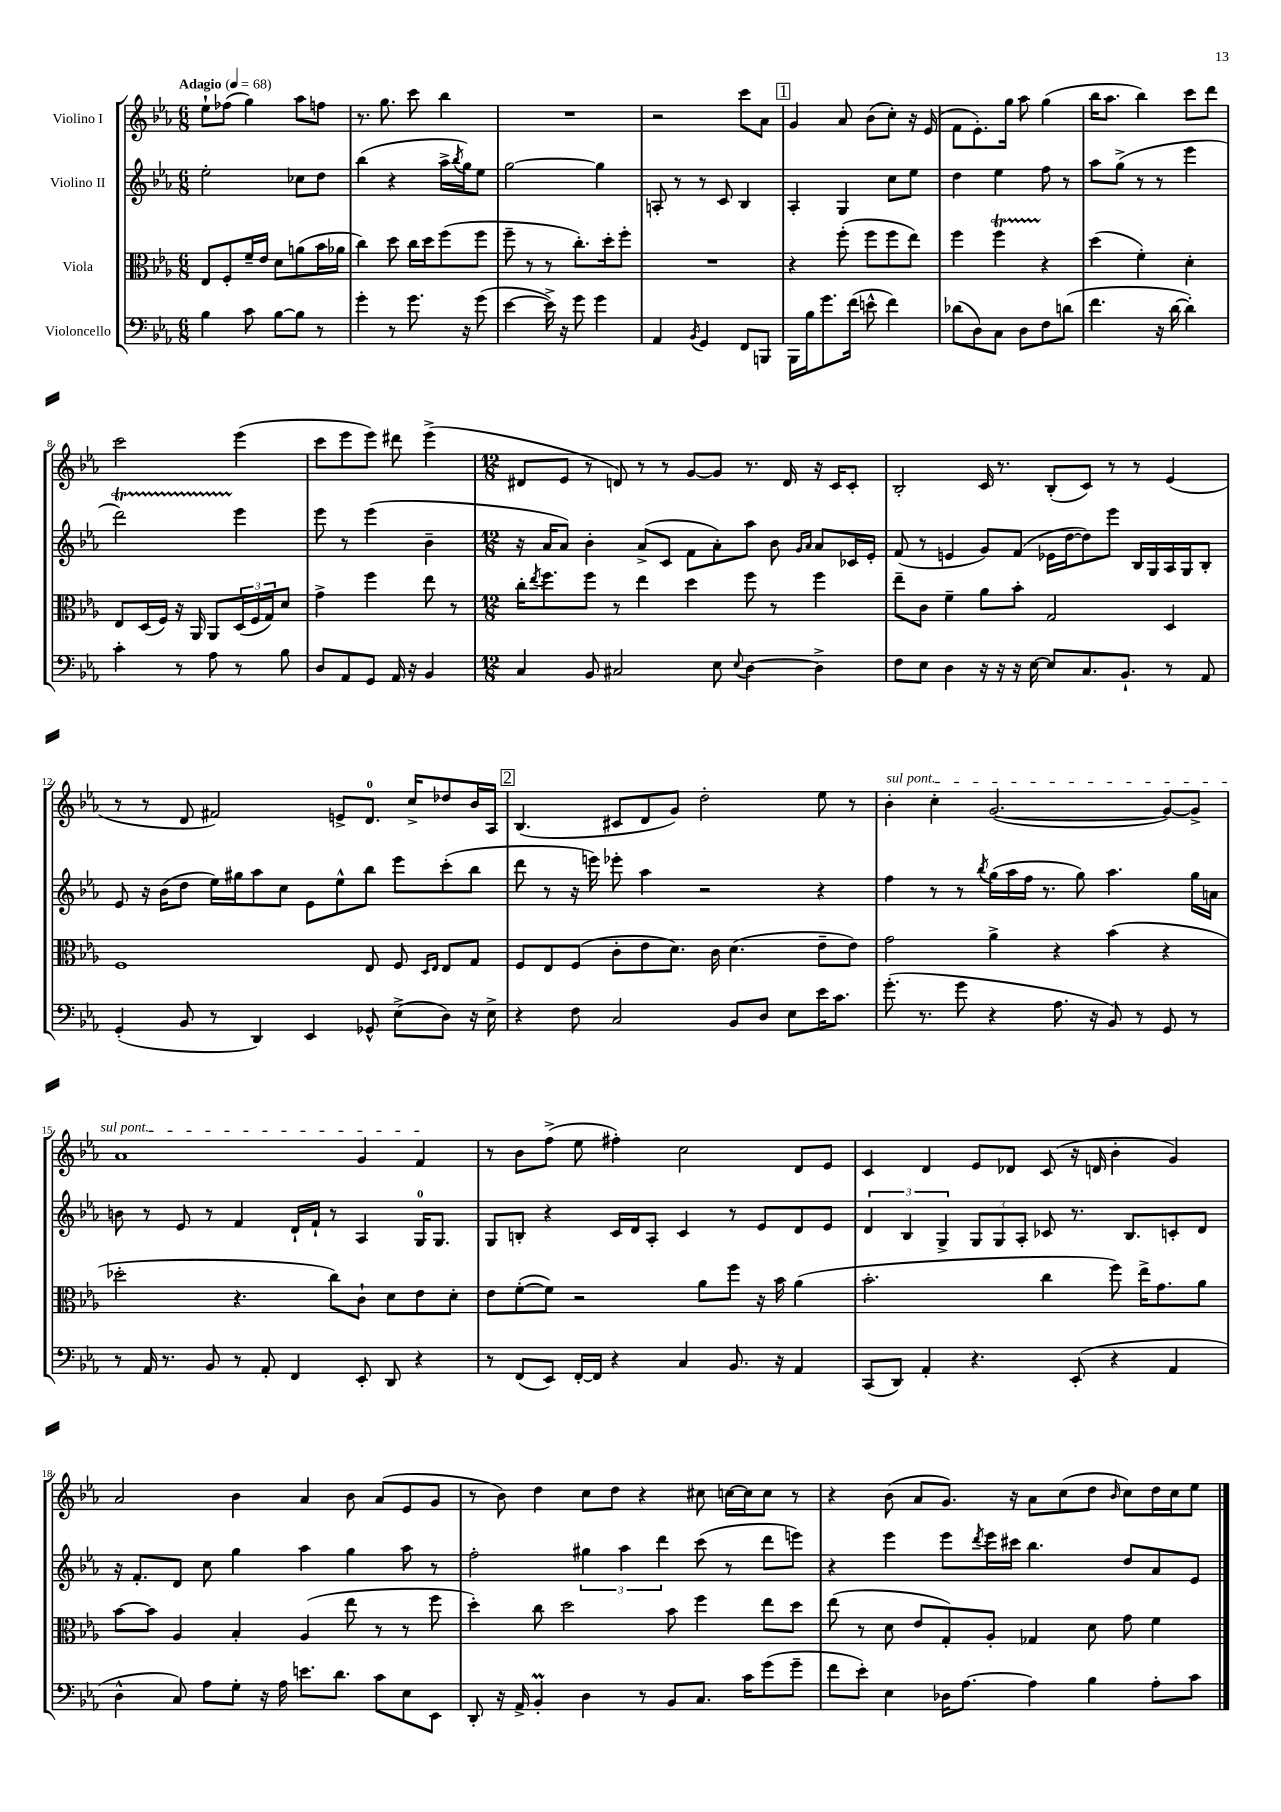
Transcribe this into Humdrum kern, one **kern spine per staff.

**kern	**kern	**kern	**kern
*part4	*part3	*part2	*part1
*staff4	*staff3	*staff2	*staff1
*I"Violoncello	*I"Viola	*I"Violino II	*I"Violino I
*clefF4	*clefC3	*clefG2	*clefG2
*k[b-e-a-]	*k[b-e-a-]	*k[b-e-a-]	*k[b-e-a-]
*M6/8	*M6/8	*M6/8	*M6/8
*MM68	*MM68	*MM68	*MM68
=1	=1	=1	=1
!	!	!	!LO:TX:a:B:t=Adagio
4B-\	8E-/L	2ee-'\	8ee-`\L
.	8F'/	.	(8ff-X\J
8c\	16f~/L	.	4gg\)
.	16e-/JJ	.	.
[8B-\L	8d\L	.	.
8B-\J]	(8an\	8cc-X\L	8aa-\L
8r	16b-\L	8dd\J	8ffn\J
.	16a-X\JJ	.	.
=2	=2	=2	=2
4g'\	4cc\)	(4bb-\	8.r
.	.	.	8.gg\
8r	8dd\	4r	.
8.g\	16cc\LL	.	8ccc\
.	16dd\J	.	.
.	(8ff\	16aa-^\LL	4bb-\
.	.	8qbb-/	.
16r	.	16gg\J)	.
(8g\	8ff\J	8ee-\J	.
=3	=3	=3	=3
[4e-\	8ff~\	[2gg\	2.r
.	8r	.	.
16e-^\])	8r	.	.
16r	.	.	.
8g\	8.cc'\L)	.	.
4g\	.	4gg\]	.
.	16dd'\k	.	.
.	8ff'\J	.	.
=4	=4	=4	=4
4AA-/	2.r	8An'/	2r
.	.	8r	.
8qBB-/	.	.	.
4GG/	.	8r	.
.	.	8c/	.
8FF/L	.	4B-/	8ccc\L
8BBBn/J	.	.	8a-\J
!!LO:REH:place=s1:t=1
=5	=5	=5	=5
16BBB-\LL	4r	4A-'/	4g/
16B-\J	.	.	.
8.g\	.	.	.
.	(8ff'\	4G/	8a-/
(16f\Jk	.	.	.
8en^^\	8ff\L	.	(8b-\L
4f\)	8ff\	8cc\L	8cc'\J)
.	8ee-\J)	8ee-\J	16r
.	.	.	(16e-/
=6	=6	=6	=6
(8d-X\L	4ff\	4dd\	8f\L
8D\)	.	.	8.e-'\)
8C\J	4ffT\	4ee-\	.
.	.	.	16gg\Jk
8D\L	.	.	8aa-\
8F\	4r	8ff\	(4gg\
(8dn\J	.	8r	.
=7	=7	=7	=7
4.f\	(4dd\	8aa-\L	16bb-\KL
.	.	.	8.aa-\J
.	.	(8gg^\J	.
.	4f'\)	8r	4bb-\)
16r	.	8r	.
[16d\	.	.	.
4d'\])	4d'\	4eee-\	8ccc\L
.	.	.	8ddd\J
!!LO:LB:g=z
=8	=8	=8	=8
4c'\	8E-/L	2dddt\)	2ccc\
.	(16D/L	.	.
.	16F/JJ)	.	.
8r	16r	.	.
.	16AA-/	.	.
8A-\	8AA-/L	.	.
8r	(24D/L	4eee-\	(4eee-\
.	24F/	.	.
.	24G/J)	.	.
8B-\	8d/J	.	.
=9	=9	=9	=9
8D/L	4g^\	8eee-\	8ccc\L
8AA-/	.	8r	8eee-\
8GG/J	4ff\	(4eee-\	8eee-\J)
16AA-/	.	.	8ddd#X\
16r	.	.	.
4BB-/	8ee-\	4b-~\	(4eee-^\
.	8r	.	.
=10	=10	=10	=10
*M12/8	*M12/8	*M12/8	*M12/8
4C/	16cc'\KL	16r	8d#X/L
.	8qee-/	.	.
.	8.ff\	16a-/KL	.
.	.	8a-/J)	8e-/J
8BB-/	8ff\J	4b-'\	8r
2C#X/	8r	.	8dn/)
.	4ee-\	(8a-^/L	8r
.	.	8c/J	8r
.	4dd\	8f\L	[8g/L
8E-\	.	8a-'\)	8g/J]
8qqE-/	.	.	.
[4D\	8ff\	8aa-\J	8.r
.	8r	8b-\	.
.	.	.	16d/
.	.	16qqg/LL	.
.	.	16qqa-/JJ	.
4D^\]	4ff\	8a-/L	16r
.	.	.	16c/KL
.	.	16c-X/L	8c'/J
.	.	16e-'/JJ	.
=11	=11	=11	=11
8F\L	8ee-~\L	(8f/	2B-'/
8E-\J	8c\J	8r	.
4D\	4f~\	4en/	.
16r	8a-\L	8g/L)	16c/
16r	.	.	8.r
16r	8b-'\J	(8f/J	.
[16E-\	.	.	.
8E-/L]	2G/	16e-X\LL	(8B-'/L
.	.	[16dd\J	.
8.C/	.	8dd\])	8c/J)
.	.	8eee-\J	8r
8.BB-`/J	.	.	.
.	.	16B-/LL	8r
.	.	16G/	.
8r	4D/	16A-/	(4e-/
.	.	16G/J	.
8AA-/	.	8B-'/J	.
!!LO:LB:g=z
=12	=12	=12	=12
(4GG'/	1F	8e-/	8r
.	.	16r	8r
.	.	(16b-\KL	.
8BB-/	.	8dd\J	8d/
8r	.	16ee-\LL)	2f#X/)
.	.	16gg#X\J	.
4DD/)	.	8aa-\	.
.	.	8cc\J	.
4EE-/	.	8e-\L	.
.	.	8ee-^^\	8en^/L
8GG-X^^/	8E-/	8bb-\J	8.d/J
(8E-^\L	8F/	8eee-\L	.
.	.	.	16cc^/KL
.	16qqD/LL	.	.
.	16qqE-/JJ	.	.
8D\J)	8E-/L	(8ccc'\	8dd-X/
16r	8G/J	8bb-\J	16b-/L
16E-^\	.	.	16A-/JJ
!!LO:REH:place=s1:t=2
=13	=13	=13	=13
4r	8F/L	8ddd\	(4.B-/
.	8E-/	8r	.
8F\	(8F/J	16r	.
.	.	16eeen\)	.
2C/	8c'\L	8eee-X'\	8c#X/L
.	8e-\	4aa-\	8d/
.	8.d\J)	.	8g/J)
.	.	2r	2dd'\
.	16c\	.	.
8BB-/L	(4.d\	.	.
8D/J	.	.	.
8E-\L	.	.	.
16e-\K	8e-~\L	4r	8ee-\
8.c\J	.	.	.
.	8e-\J)	.	8r
=14	=14	=14	=14
!	!	!	!LO:TX:a:i:t=sul pont.
(8.g'\	2g\	4ff\	4b-'\
8.r	.	.	.
.	.	8r	4cc'\
8g\	.	8r	.
.	.	8qbb-/	.
4r	4a-^\	(16gg\LL	([2.g/
.	.	16aa-\	.
.	.	16ff\JJ	.
.	.	8.r	.
8.A-\	4r	.	.
.	.	8gg\)	.
16r	.	.	.
8BB-/)	(4b-\	4.aa-\	.
8r	.	.	.
8GG/	4r	.	8g/L_)
8r	.	16gg\LL	8g^/J]
.	.	16an\JJ	.
!!LO:LB:g=z
=15	=15	=15	=15
8r	2dd-X'\	8bn\	1a-
16AA-/	.	8r	.
8.r	.	.	.
.	.	8e-/	.
8BB-/	.	8r	.
8r	4.r	4f/	.
8AA-'/	.	.	.
4FF/	.	16d`/LL	.
.	.	16f`/JJ	.
.	8cc\L)	8r	.
8EE-'/	8c`\J	4A-/	4g/
8DD/	8d\L	.	.
4r	8e-\	16G/KL	4f/
.	.	8.G/J	.
.	8d'\J	.	.
=16	=16	=16	=16
8r	8e-\L	8G/L	8r
(8FF/L	([8f'\	8Bn'/J	8b-\L
8EE-/J)	8f\J])	4r	(8ff^\J
[16FF'/LL	2r	.	8ee-\
16FF/JJ]	.	.	.
4r	.	16c/LL	4ff#X'\)
.	.	16d/J	.
.	.	8A-'/J	.
4C/	.	4c/	2cc\
.	8a-\L	.	.
8.BB-/	8ff\J	8r	.
.	16r	8e-/L	.
16r	16b-\	.	.
4AA-/	(4a-\	8d/	8d/L
.	.	8e-/J	8e-/J
=17	=17	=17	=17
(8CC/L	2.b-'\	6d/	4c/
8DD/J)	.	.	.
.	.	6B-/	.
4AA-'/	.	.	4d/
.	.	6G^/	.
4.r	.	12G/L	8e-/L
.	.	12G/	.
.	.	.	8d-X/J
.	.	12A-'/J	.
.	4cc\	8c-X/	(8c/
(8EE-'/	.	8.r	16r
.	.	.	16dn/
4r	8ff\)	.	4b-'\
.	.	8.B-/L	.
.	16ee-^\KL	.	.
.	8.g\	.	.
4AA-/	.	8cn'/	4g/)
.	8a-\J	8d/J	.
!!LO:LB:g=z
=18	=18	=18	=18
4D^^\	[8b-\L	16r	2a-/
.	.	8.f'/L	.
.	8b-\J]	.	.
8C/)	4A-/	8d/J	.
8A-\L	.	8cc\	.
8G'\J	4B-'/	4gg\	4b-\
16r	.	.	.
16A-\	.	.	.
8.en\L	(4A-/	4aa-\	4a-/
8.d\J	.	.	.
.	8ee-\	4gg\	8b-\
8c\L	8r	.	(8a-/L
8E-\	8r	8aa-\	8e-/
8EE-\J	8ff\	8r	8g/J
=19	=19	=19	=19
8DD'/	4dd'\)	2ff'\	8r
16r	.	.	8b-\)
16AA-^/	.	.	.
4BB-M'/	8cc\	.	4dd\
.	2dd\	.	.
4D\	.	6gg#X\	8cc\L
.	.	.	8dd\J
.	.	6aa-\	.
8r	.	.	4r
.	.	6ddd\	.
8BB-/L	8b-\	.	.
8.C/J	4ff\	(8ccc\	8cc#X\
.	.	8r	[16ccn\LL
16c\KL	.	.	16cc\J]
(8g\	8ee-\L	8ddd\L	8cc\J
8g~\J	8dd\J	8eeen\J)	8r
=20	=20	=20	=20
8f\L	(8ee-\	4r	4r
8e-'\J)	8r	.	.
4E-\	8d\	4eee-\	(8b-\
.	8e-/L	.	8a-/L
16D-X\KL	8G'/)	8eee-\L	8.g/J)
[8.A-\J	.	.	.
.	.	8qddd/	.
.	8A-'/J	16eee-\L	.
.	.	16ccc#X\JJ	16r
4A-\]	4G-X/	4.bb-\	8a-\L
.	.	.	(8cc\
4B-\	8d\	.	8dd\J
.	.	.	16qqb-/
.	8g\	8dd/L	8cc\L)
8A-'\L	4f\	8a-/	16dd\L
.	.	.	16cc\J
8c\J	.	8e-/J	8ee-\J
==	==	==	==
*-	*-	*-	*-
